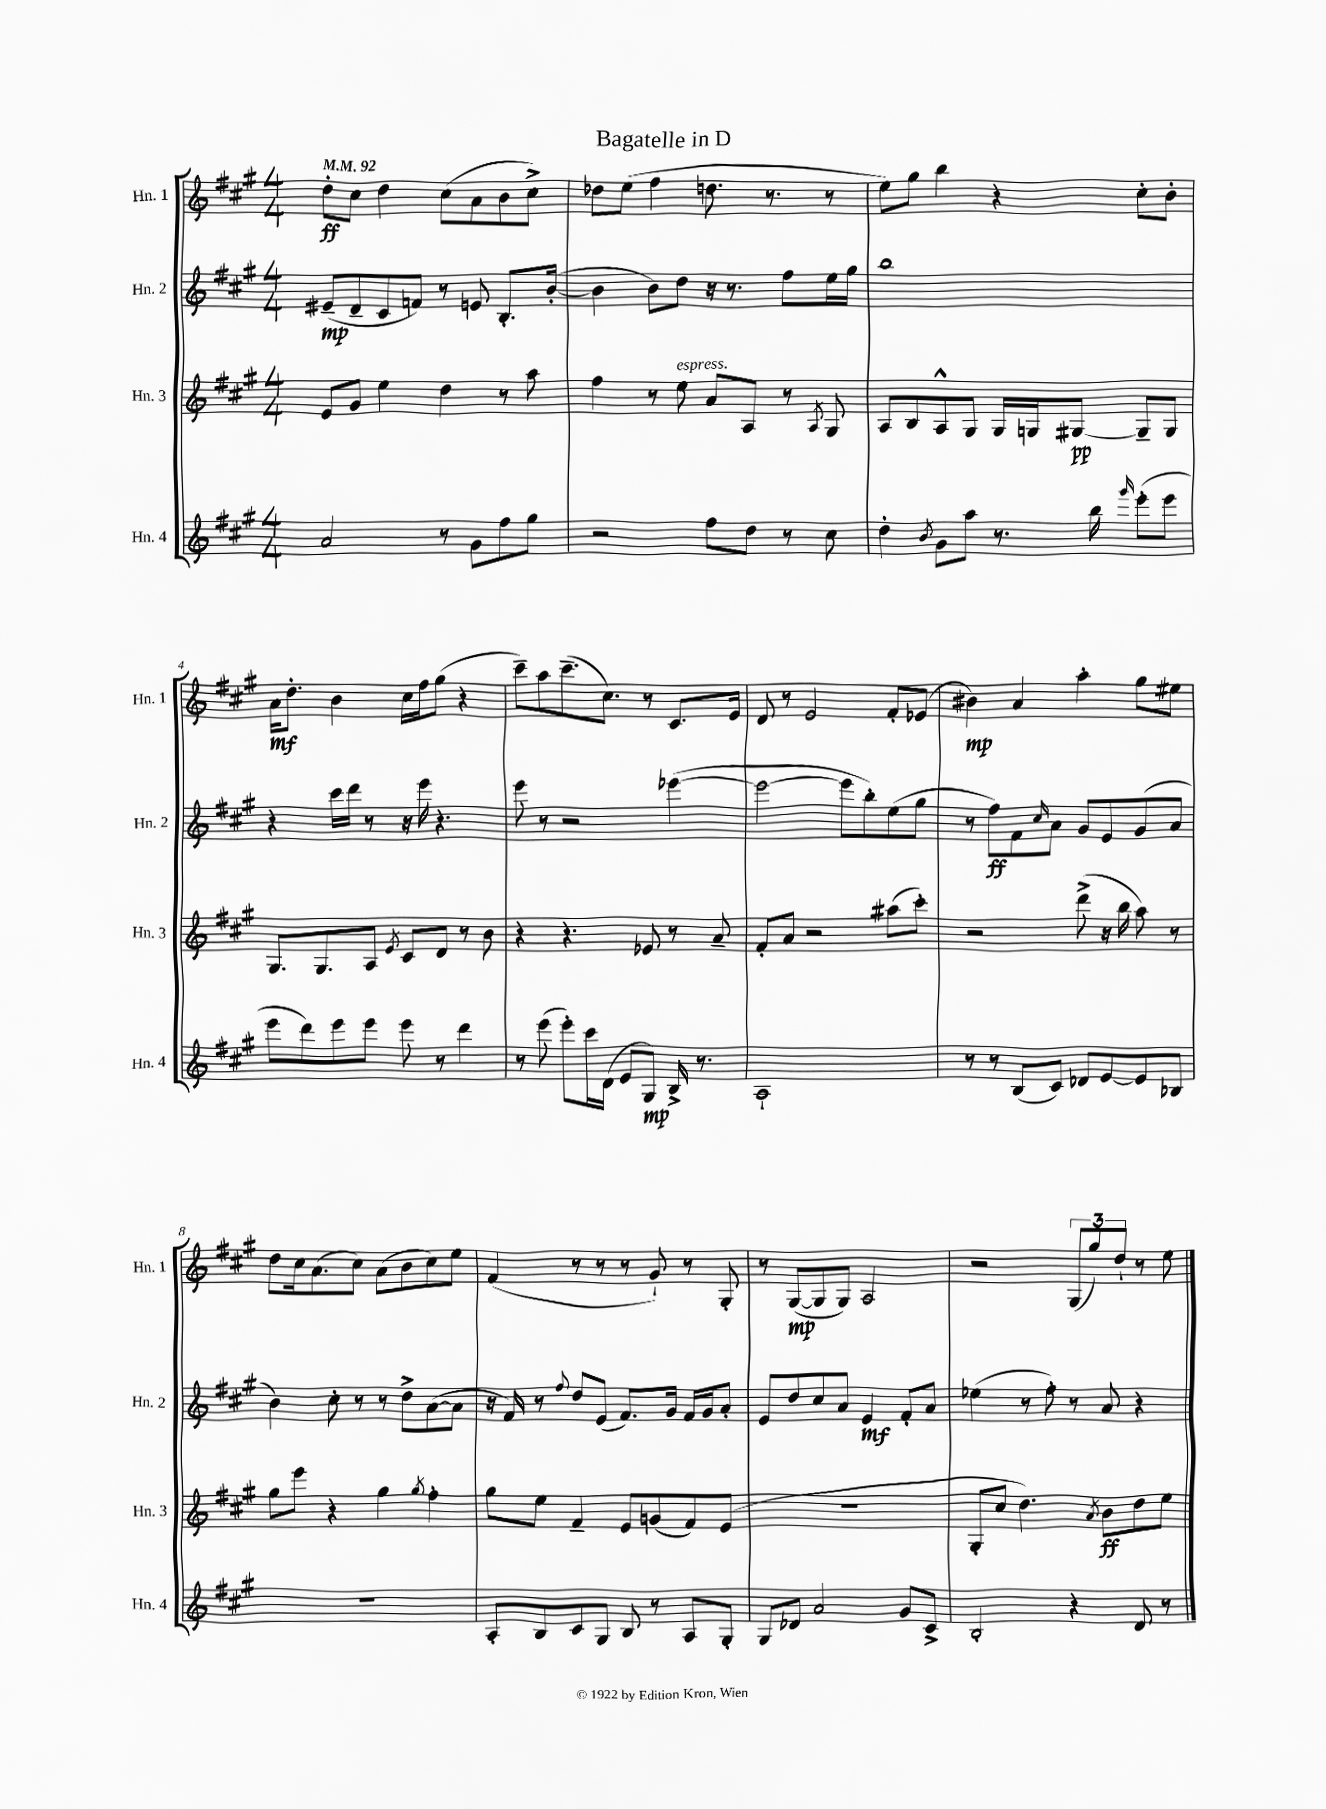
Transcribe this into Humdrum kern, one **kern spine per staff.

**kern	**dynam	**kern	**dynam	**kern	**dynam	**kern	**dynam
*part4	*part4	*part3	*part3	*part2	*part2	*part1	*part1
*staff4	*staff4	*staff3	*staff3	*staff2	*staff2	*staff1	*staff1
*I"Hn. 4	*	*I"Hn. 3	*	*I"Hn. 2	*	*I"Hn. 1	*
*I'Hn. 4	*	*I'Hn. 3	*	*I'Hn. 2	*	*I'Hn. 1	*
*clefG2	*	*clefG2	*	*clefG2	*	*clefG2	*
*k[f#c#g#]	*	*k[f#c#g#]	*	*k[f#c#g#]	*	*k[f#c#g#]	*
*M4/4	*	*M4/4	*	*M4/4	*	*M4/4	*
*MM92	*	*MM92	*	*MM92	*	*MM92	*
=1	=1	=1	=1	=1	=1	=1	=1
2a/	.	8e/L	.	(8e#X~/L	mp	8dd'\L	ff
.	.	8g#/J	.	8d~/	.	8cc#\J	.
.	.	4ee\	.	8c#/	.	4dd\	.
.	.	.	.	8fn/J)	.	.	.
8r	.	4dd\	.	8r	.	(8cc#\L	.
8g#\L	.	.	.	8en/	.	8a\	.
8ff#\	.	8r	.	8.B'/L	.	8b\	.
8gg#\J	.	8aa\	.	.	.	8cc#^\J)	.
.	.	.	.	([16b'/Jk	.	.	.
=2	=2	=2	=2	=2	=2	=2	=2
2r	.	4ff#\	.	4b\]	.	8dd-X\L	.
.	.	.	.	.	.	(8ee\J	.
.	.	8r	.	8b\L)	.	4ff#\	.
!	!	!LO:TX:a:i:t=espress.	!	!	!	!	!
.	.	8ee\	.	8dd\J	.	.	.
8ff#\L	.	8a/L	.	16r	.	8.ddn\	.
.	.	.	.	8.r	.	.	.
8dd\J	.	8A/J	.	.	.	.	.
.	.	.	.	.	.	8.r	.
8r	.	8r	.	8ff#\L	.	.	.
.	.	8qA/	.	.	.	.	.
8cc#\	.	8G#/	.	16ee\L	.	8r	.
.	.	.	.	16gg#\JJ	.	.	.
=3	=3	=3	=3	=3	=3	=3	=3
4dd'\	.	8A/L	.	1bb	.	8ee\L)	.
.	.	8B/	.	.	.	8gg#\J	.
8qb/	.	.	.	.	.	.	.
8g#\L	.	8A^^/	.	.	.	4bb\	.
8aa\J	.	8G#/J	.	.	.	.	.
8.r	.	16G#/LL	.	.	.	4r	.
.	.	16Gn/J	.	.	.	.	.
.	.	[8G#X/J	pp	.	.	.	.
16bb\	.	.	.	.	.	.	.
16qqggg#/	.	.	.	.	.	.	.
(8eee'\L	.	8G#~/L]	.	.	.	8cc#'\L	.
8eee\J	.	8G#/J	.	.	.	8b'\J	.
!!LO:LB:g=z
=4	=4	=4	=4	=4	=4	=4	=4
8eee\L	.	8.G#/L	.	4r	.	16a\KL	mf
.	.	.	.	.	.	8.dd'\J	.
8ddd\)	.	.	.	.	.	.	.
.	.	8.G#/	.	.	.	.	.
8eee\	.	.	.	16ccc#\LL	.	4b\	.
.	.	.	.	16ddd\JJ	.	.	.
8eee\J	.	8A/J	.	8r	.	.	.
.	.	8qe/	.	.	.	.	.
8eee\	.	8c#/L	.	16r	.	16cc#\LL	.
.	.	.	.	16eee\	.	16ff#\J	.
8r	.	8d/J	.	4.r	.	(8gg#\J	.
4ddd\	.	8r	.	.	.	4r	.
.	.	8b\	.	.	.	.	.
=5	=5	=5	=5	=5	=5	=5	=5
8r	.	4r	.	8eee\	.	8ccc#~\L)	.
(8eee\	.	.	.	8r	.	8aa\	.
8eee'\L)	.	4.r	.	2r	.	(8.ccc#~\	.
16ccc#\L	.	.	.	.	.	.	.
(16d\JJ	.	.	.	.	.	8.cc#\J)	.
8e/L	.	.	.	.	.	.	.
8G#/J)	mp	8e-X/	.	.	.	8r	.
16B^/	.	8r	.	([4eee-X\	.	8.c#/L	.
8.r	.	.	.	.	.	.	.
.	.	8a~/	.	.	.	.	.
.	.	.	.	.	.	16e/Jk	.
=6	=6	=6	=6	=6	=6	=6	=6
1A`	.	8f#'/L	.	2eee-\_	.	8d/	.
.	.	8a/J	.	.	.	8r	.
.	.	2r	.	.	.	2e/	.
.	.	.	.	8eee-\L]	.	.	.
.	.	.	.	8bb'\)	.	.	.
.	.	(8aa#X\L	.	(8ee\	.	8f#'/L	.
.	.	8ccc#'\J)	.	8gg#\J	.	(8e-X/J	.
=7	=7	=7	=7	=7	=7	=7	=7
8r	.	2r	.	8r	.	4b#X\)	mp
8r	.	.	.	8ff#\L)	ff	.	.
(8B/L	.	.	.	8f#\	.	4a/	.
.	.	.	.	16qqcc#/	.	.	.
8c#/J)	.	.	.	8a\J	.	.	.
8d-X/L	.	(8ddd^\	.	8g#/L	.	4aa'\	.
[8e/	.	16r	.	8e/	.	.	.
.	.	16bb\	.	.	.	.	.
8e/]	.	8aa\)	.	(8g#/	.	8gg#\L	.
8B-X/J	.	8r	.	8a/J	.	8ee#X\J	.
!!LO:LB:g=z
=8	=8	=8	=8	=8	=8	=8	=8
1r	.	8gg#\L	.	4b\)	.	8dd\L	.
.	.	8eee\J	.	.	.	16cc#\k	.
.	.	.	.	.	.	(8.a\	.
.	.	4r	.	8cc#'\	.	.	.
.	.	.	.	8r	.	8cc#\J)	.
.	.	4gg#\	.	8r	.	(8a\L	.
.	.	.	.	8dd^\L	.	8b\	.
.	.	8qgg#/	.	.	.	.	.
.	.	4ff#'\	.	([8a\	.	8cc#\)	.
.	.	.	.	8a\J]	.	8ee\J	.
=9	=9	=9	=9	=9	=9	=9	=9
8A'/L	.	8gg#\L	.	16r	.	(4f#/	.
.	.	.	.	16f#/)	.	.	.
8B/	.	8ee\J	.	8r	.	.	.
.	.	.	.	8qqff#/	.	.	.
8c#/	.	4f#~/	.	8dd/L	.	8r	.
8G#/J	.	.	.	(8e/J	.	8r	.
8B/	.	8e/L	.	8.f#/L)	.	8r	.
8r	.	(8gn/	.	.	.	8g#`/)	.
.	.	.	.	16g#/Jk	.	.	.
8A/L	.	8f#/)	.	16f#/LL	.	8r	.
.	.	.	.	16g#/J	.	.	.
8G#'/J	.	(8e/J	.	8a'/J	.	8G#'/	.
=10	=10	=10	=10	=10	=10	=10	=10
8G#/L	.	1r	.	8e/L	.	8r	.
8d-X/J	.	.	.	8dd/	.	([8G#/L	mp
2a/	.	.	.	8cc#/	.	8G#/]	.
.	.	.	.	8a/J	.	8G#/J)	.
.	.	.	.	4e/	mf	2A/	.
8g#/L	.	.	.	8f#'/L	.	.	.
8c#^/J	.	.	.	8a/J	.	.	.
=11	=11	=11	=11	=11	=11	=11	=11
2B'/	.	8G#'/L	.	(4ee-X\	.	2r	.
.	.	8cc#/J	.	.	.	.	.
.	.	4.dd\)	.	8r	.	.	.
.	.	.	.	8ff#'\)	.	.	.
4r	.	.	.	8r	.	(12G#/L	.
.	.	.	.	.	.	12gg#/)	.
.	.	8qa/	.	.	.	.	.
.	.	8b\L	ff	8a/	.	.	.
.	.	.	.	.	.	12dd`/J	.
8d/	.	8dd\	.	4r	.	8r	.
8r	.	8ee\J	.	.	.	8ee\	.
==	==	==	==	==	==	==	==
*-	*-	*-	*-	*-	*-	*-	*-
